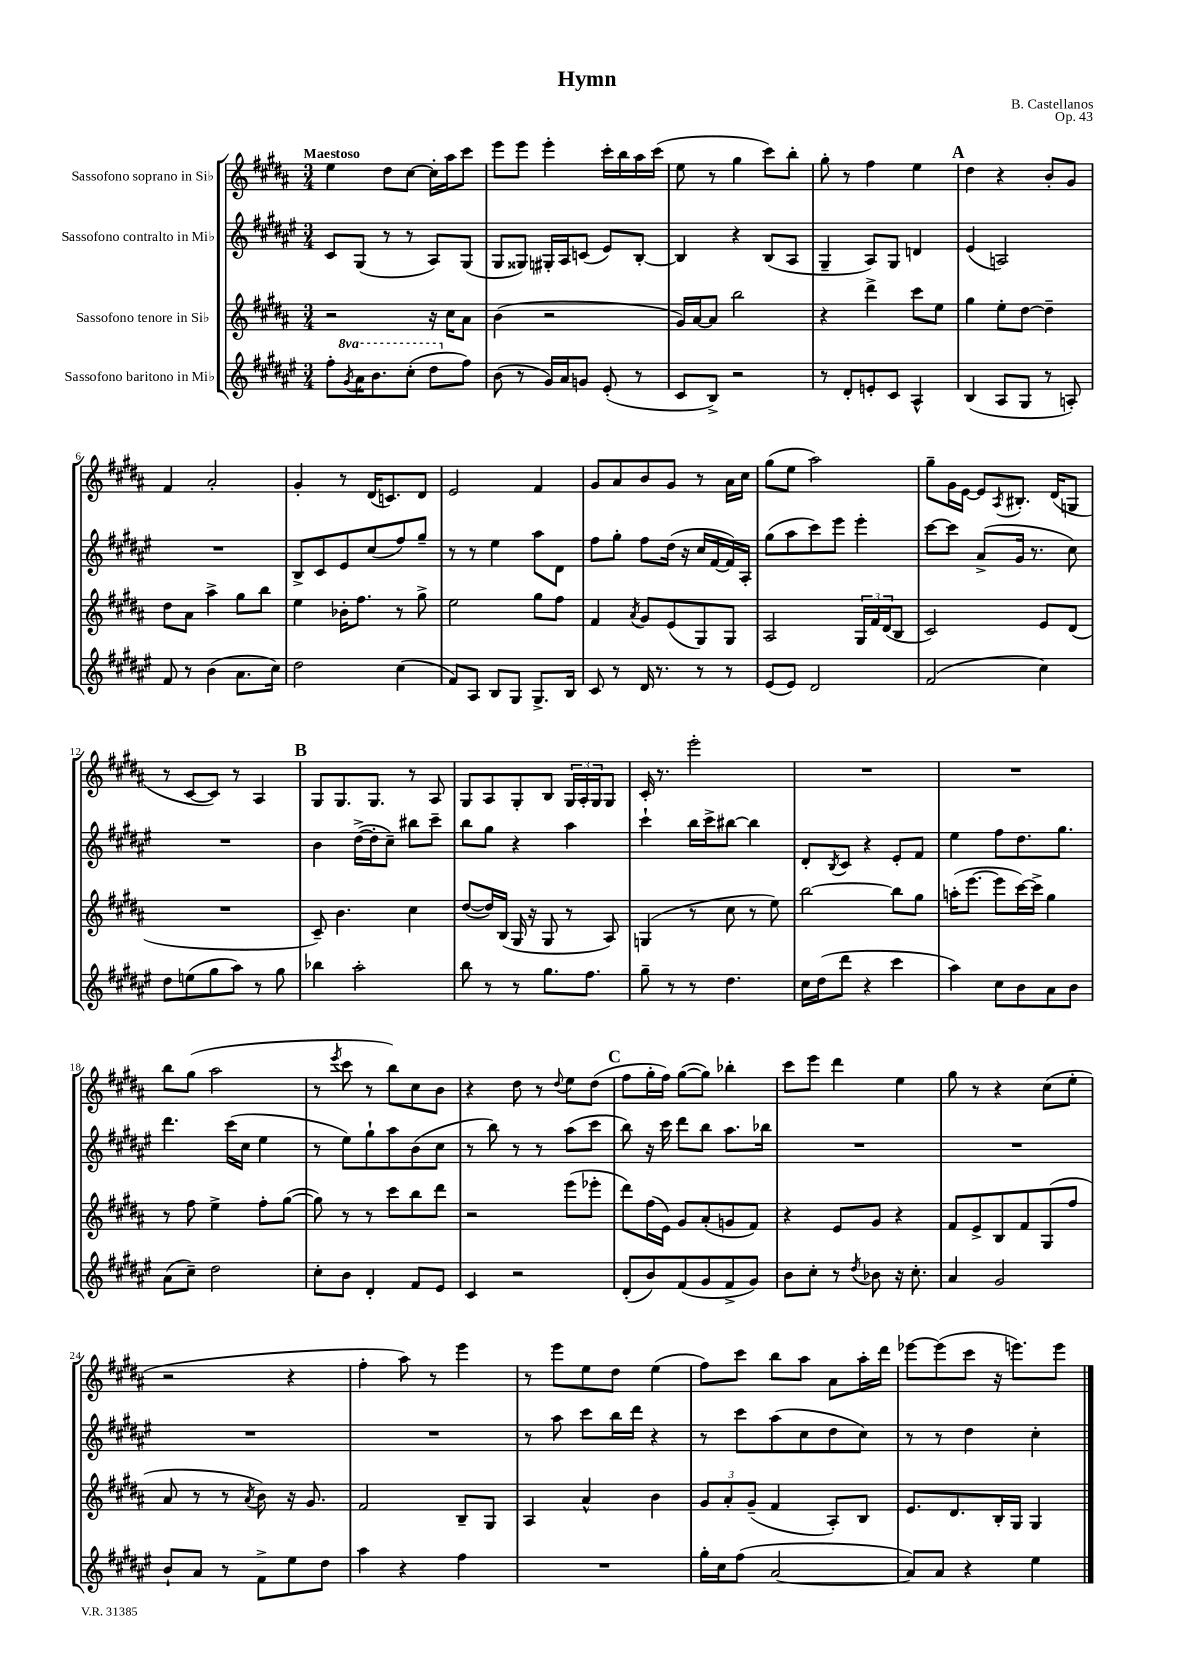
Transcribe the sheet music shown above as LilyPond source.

\header { title = "Hymn" composer = "B. Castellanos" opus = "Op. 43" }
<<
\new StaffGroup <<
\new Staff = "s0" \with { instrumentName = "Sassofono soprano in Sib" } {
    \clef treble \key b \major \numericTimeSignature \time 3/4 \tempo "Maestoso"
    e''4 dis''8 cis''8~ cis''16-. ais''16 cis'''8 |
    e'''8 e'''8 e'''4-. cis'''16-. b''16 ais''16 cis'''16( |
    e''8 r8 gis''4 cis'''8) b''8-. |
    gis''8-. r8 fis''4 e''4 |
    \mark \markup { \bold "A" } dis''4 r4 b'8-. gis'8 |
    fis'4 ais'2-. |
    gis'4-. r8 dis'16( c'8.) dis'8 |
    e'2 fis'4 |
    gis'8 ais'8 b'8 gis'8 r8 ais'16 cis''16 |
    gis''8( e''8 ais''2) |
    gis''8-- gis'16 e'16~ e'8 \acciaccatura { ais8 } bis8.-. dis'16( g8 |
    r8 cis'8~ cis'8) r8 ais4 |
    \mark \markup { \bold "B" } gis8 gis8. gis8. r8 ais8 |
    gis8 ais8 gis8-. b8 \tuplet 3/2 { gis16 ais16-. gis16 } gis8 |
    cis'16-. r8. e'''2-. |
    R2. |
    R2. |
    b''8 gis''8( ais''2 |
    r8 \acciaccatura { e'''8 } cis'''8 r8 b''8) cis''8 b'8 |
    r4 dis''8 r8 \appoggiatura { dis''8 } e''8 dis''8( |
    \mark \markup { \bold "C" } fis''8 gis''16-. fis''16) gis''8~( gis''8) bes''4-. |
    cis'''8 e'''8 dis'''4 e''4 |
    gis''8 r8 r4 cis''8( e''8-. |
    r2 r4 |
    fis''4-. ais''8) r8 e'''4 |
    r8 e'''8 e''8 dis''8 e''4( |
    fis''8) cis'''8 b''8 ais''8 ais'8 ais''16-. dis'''16 |
    ees'''8~ ees'''8( cis'''8 r16 e'''8.) e'''8 \bar "|." |
}
\new Staff = "s1" \with { instrumentName = "Sassofono contralto in Mib" } {
    \clef treble \key fis \major \numericTimeSignature \time 3/4
    cis'8 gis8( r8 r8 ais8) gis8( |
    gis8 gisis8) gis16-. ais16 c'8( eis'8) b8~-. |
    b4 r4 b8( ais8 |
    gis4-- ais8) gis8 d'4 |
    \mark \markup { \bold "A" } eis'4( a2) |
    R2. |
    b8-> cis'8 eis'8 cis''8( fis''8) gis''8-- |
    r8 r8 eis''4 ais''8 dis'8 |
    fis''8 gis''8-. fis''8 dis''16( r16 cis''16 fis'16~ fis'16) ais16-. |
    gis''8( ais''8 cis'''8) eis'''8 eis'''4-. |
    cis'''8~ cis'''8 ais'8->( gis'16 r8. cis''8) |
    R2. |
    \mark \markup { \bold "B" } b'4 dis''16~->( dis''16-. cis''8--) bis''8 cis'''8-- |
    b''8 gis''8 r4 ais''4 |
    cis'''4-! b''16 cis'''16-> bis''8~ bis''4 |
    dis'8-. \acciaccatura { b8 } cis'8 r4 eis'8-. fis'8 |
    eis''4 fis''8 dis''8. gis''8. |
    dis'''4. cis'''16( cis''16 eis''4 |
    r8 eis''8) gis''8-! ais''8 b'8( cis''8 |
    r8 b''8) r8 r8 ais''8( cis'''8 |
    \mark \markup { \bold "C" } b''8) r16 cis'''16 dis'''8 b''8 ais''8. bes''16 |
    R2. |
    R2. |
    R2. |
    R2. |
    r8 ais''8 cis'''8 b''16 dis'''16 r4 |
    r8 cis'''8 ais''8( cis''8 dis''8 cis''8) |
    r8 r8 dis''4 cis''4-. \bar "|." |
}
\new Staff = "s2" \with { instrumentName = "Sassofono tenore in Sib" } {
    \clef treble \key b \major \numericTimeSignature \time 3/4
    r2 r16 cis''16 ais'8 |
    b'4( r2 |
    gis'16) ais'16~ ais'8 b''2 |
    r4 dis'''4-> cis'''8 e''8 |
    \mark \markup { \bold "A" } gis''4 e''8-. dis''8~ dis''4-- |
    dis''8 ais'8 ais''4-> gis''8 b''8 |
    e''4 bes'16-. fis''8. r8 gis''8-> |
    e''2 gis''8 fis''8 |
    fis'4 \acciaccatura { ais'8 } gis'8 e'8( gis8) gis8 |
    ais2 \tuplet 3/2 { gis16 fis'16 dis'16( } b8 |
    cis'2) e'8 dis'8( |
    R2. |
    \mark \markup { \bold "B" } cis'8--) b'4. cis''4 |
    dis''8~( dis''16) b16( gis16 r16 gis8 r8 ais8) |
    g4( r8 cis''8 r8 e''8) |
    b''2~ b''8 gis''8 |
    a''16-.( e'''8.~ e'''8 cis'''16~) cis'''16-> gis''4 |
    r8 fis''8 e''4-> fis''8-. gis''8~( |
    gis''8) r8 r8 cis'''8 b''8 dis'''8 |
    r2 e'''8( ees'''8-. |
    \mark \markup { \bold "C" } dis'''8) fis''16( e'16) gis'8 ais'8-.( g'8 fis'8) |
    r4 e'8 gis'8 r4 |
    fis'8 e'8-> b8 fis'8 gis8( fis''8 |
    ais'8 r8 r8 \acciaccatura { ais'8 } b'8) r16 gis'8. |
    fis'2 b8-- gis8 |
    ais4 ais'4-^ b'4 |
    \tuplet 3/2 { gis'8 ais'8-. gis'8--( } fis'4 ais8-.) b8 |
    e'8. dis'8. b16-. gis16 gis4 \bar "|." |
}
\new Staff = "s3" \with { instrumentName = "Sassofono baritono in Mib" } {
    \clef treble \key fis \major \numericTimeSignature \time 3/4 \set Staff.ottavationMarkups = #ottavation-simple-ordinals
    fis''8-. \ottava #1 \acciaccatura { gis''8 } ais''16 b''8. cis'''8-.( dis'''8 \ottava #0 fis''8) |
    b'8( r8 gis'16) ais'16 g'8 eis'8-.( r8 |
    cis'8 b8->) r2 |
    r8 dis'8-. e'8-. cis'8 ais4-^ |
    \mark \markup { \bold "A" } b4( ais8 gis8 r8 a8-.) |
    fis'8 r8 b'4( ais'8. cis''16) |
    dis''2 cis''4( |
    fis'8) ais8 b8 gis8 gis8.-> b16 |
    cis'8 r8 dis'16 r8. r8 r8 |
    eis'8( eis'8) dis'2 |
    fis'2( cis''4) |
    dis''8 e''8( gis''8 ais''8) r8 gis''8 |
    \mark \markup { \bold "B" } bes''4 ais''2-. |
    b''8 r8 r8 gis''8. fis''8. |
    gis''8-- r8 r8 dis''4. |
    cis''16 dis''16( dis'''8 r4 cis'''4 |
    ais''4) cis''8 b'8 ais'8 b'8 |
    ais'8( cis''8--) dis''2 |
    cis''8-. b'8 dis'4-. fis'8 eis'8 |
    cis'4 r2 |
    \mark \markup { \bold "C" } dis'8-.( b'8) fis'8( gis'8 fis'8-> gis'8) |
    b'8 cis''8-. r8 \acciaccatura { dis''8 } bes'8 r16 cis''8.-. |
    ais'4 gis'2 |
    b'8-! ais'8 r8 fis'8-> eis''8 dis''8 |
    ais''4 r4 fis''4 |
    R2. |
    gis''16-. cis''16 fis''8( ais'2~ |
    ais'8) ais'8 r4 eis''4 \bar "|." |
}
>>
>>
